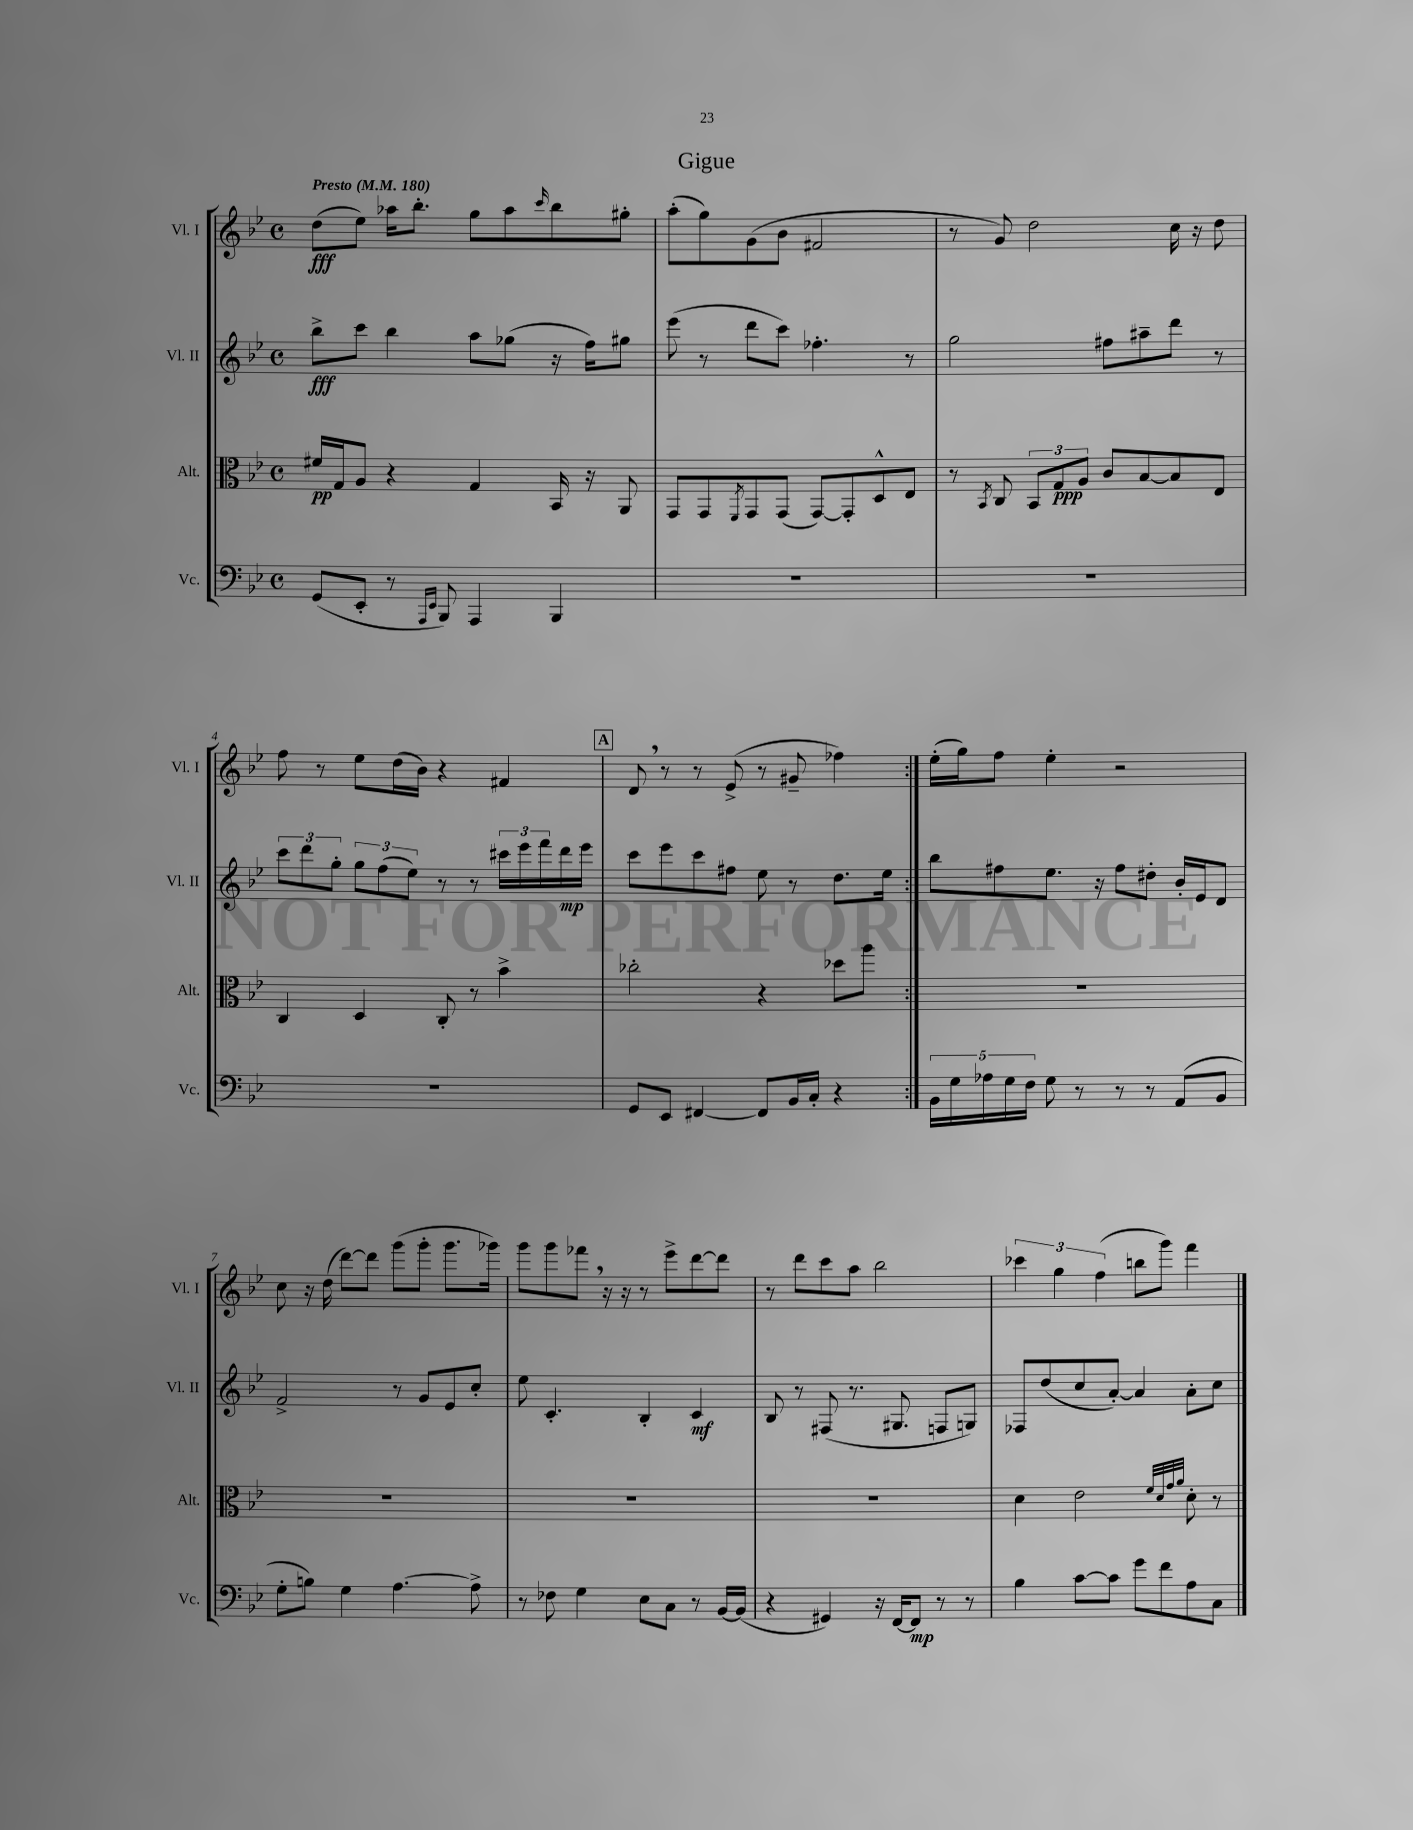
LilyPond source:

\header { title = "Gigue" }
<<
\new StaffGroup <<
\new Staff = "s0" \with { instrumentName = "Vl. I" shortInstrumentName = "Vl. I" } {
    \clef treble \key bes \major \defaultTimeSignature \time 4/4 \tempo "Presto" 4 = 180
    \repeat volta 2 { d''8\fff( ees''8) aes''16 bes''8.-. g''8 aes''8 \grace { c'''16 } bes''8 gis''8-. |
    a''8-.( g''8) g'8( bes'8 fis'2 |
    r8 g'8) d''2 c''16 r16 d''8 |
    f''8 r8 ees''8 d''16( bes'16) r4 fis'4 |
    \mark \markup { \box "A" } d'8 \breathe r8 r8 ees'8->( r8 gis'8-- fes''4) | }
    ees''16-.( g''16) f''8 ees''4-. r2 |
    c''8 r16 d''16( d'''8~) d'''8 g'''8( g'''8-. g'''8. ges'''16) |
    g'''8 g'''8 fes'''8 \breathe r16 r16 r8 ees'''8-> d'''8~ d'''8 |
    r8 d'''8 c'''8 a''8 bes''2 |
    \tuplet 3/2 { ces'''4 g''4 f''4( } b''8 g'''8) f'''4 \bar "|." |
}
\new Staff = "s1" \with { instrumentName = "Vl. II" shortInstrumentName = "Vl. II" } {
    \clef treble \key bes \major \defaultTimeSignature \time 4/4
    \repeat volta 2 { bes''8->\fff c'''8 bes''4 a''8 ges''8( r16 f''16) gis''8 |
    ees'''8( r8 d'''8 c'''8) fes''4.-. r8 |
    g''2 fis''8 ais''8-- d'''8 r8 |
    \tuplet 3/2 { c'''8 d'''8 g''8-. } \tuplet 3/2 { g''8 f''8( ees''8) } r8 r8 \tuplet 3/2 { cis'''16 ees'''16 f'''16 } d'''16\mp ees'''16 |
    \mark \markup { \box "A" } c'''8 ees'''8 c'''8 fis''8 ees''8 r8 d''8. ees''16 | }
    bes''8 fis''8 ees''8. r16 fis''8 dis''8-. bes'16-. ees'16 d'8 |
    f'2-> r8 g'8 ees'8 c''8-. |
    ees''8 c'4.-. bes4-. c'4\mf |
    bes8 r8 fis8( r8. gis8. f8 g8) |
    fes8 d''8( c''8 a'8~-.) a'4 a'8-. c''8 \bar "|." |
}
\new Staff = "s2" \with { instrumentName = "Alt." shortInstrumentName = "Alt." } {
    \clef alto \key bes \major \defaultTimeSignature \time 4/4
    \repeat volta 2 { fis'16\pp g16 a8 r4 g4 bes,16 r16 a,8 |
    g,8 g,8 \acciaccatura { f,8 } g,8 g,8( g,8~) g,8-. d8-^ ees8 |
    r8 \acciaccatura { bes,8 } c8 \tuplet 3/2 { bes,8 g8\ppp a8 } c'8 bes8~ bes8 ees8 |
    c4 d4 c8-. r8 bes'4-> |
    \mark \markup { \box "A" } ces''2-. r4 des''8 a''8 | }
    R1 |
    R1 |
    R1 |
    R1 |
    d'4 ees'2 \grace { f'32 d'32 g'32 a'32 } d'8-. r8 \bar "|." |
}
\new Staff = "s3" \with { instrumentName = "Vc." shortInstrumentName = "Vc." } {
    \clef bass \key bes \major \defaultTimeSignature \time 4/4
    \repeat volta 2 { g,8( ees,8-. r8 \grace { a,,16 ees,16 } bes,,8) a,,4 bes,,4 |
    R1 |
    R1 |
    R1 |
    \mark \markup { \box "A" } g,8 ees,8 fis,4~ fis,8 bes,16 c16-. r4 | }
    \tuplet 5/4 { bes,16 g16 aes16 g16 f16 } g8 r8 r8 r8 a,8( bes,8 |
    g8-. b8) g4 a4.~ a8-> |
    r8 fes8 g4 ees8 c8 r8 bes,16~ bes,16( |
    r4 gis,4) r16 f,16~ f,8\mp r8 r8 |
    bes4 c'8~ c'8 g'8 f'8 a8 c8 \bar "|." |
}
>>
>>
